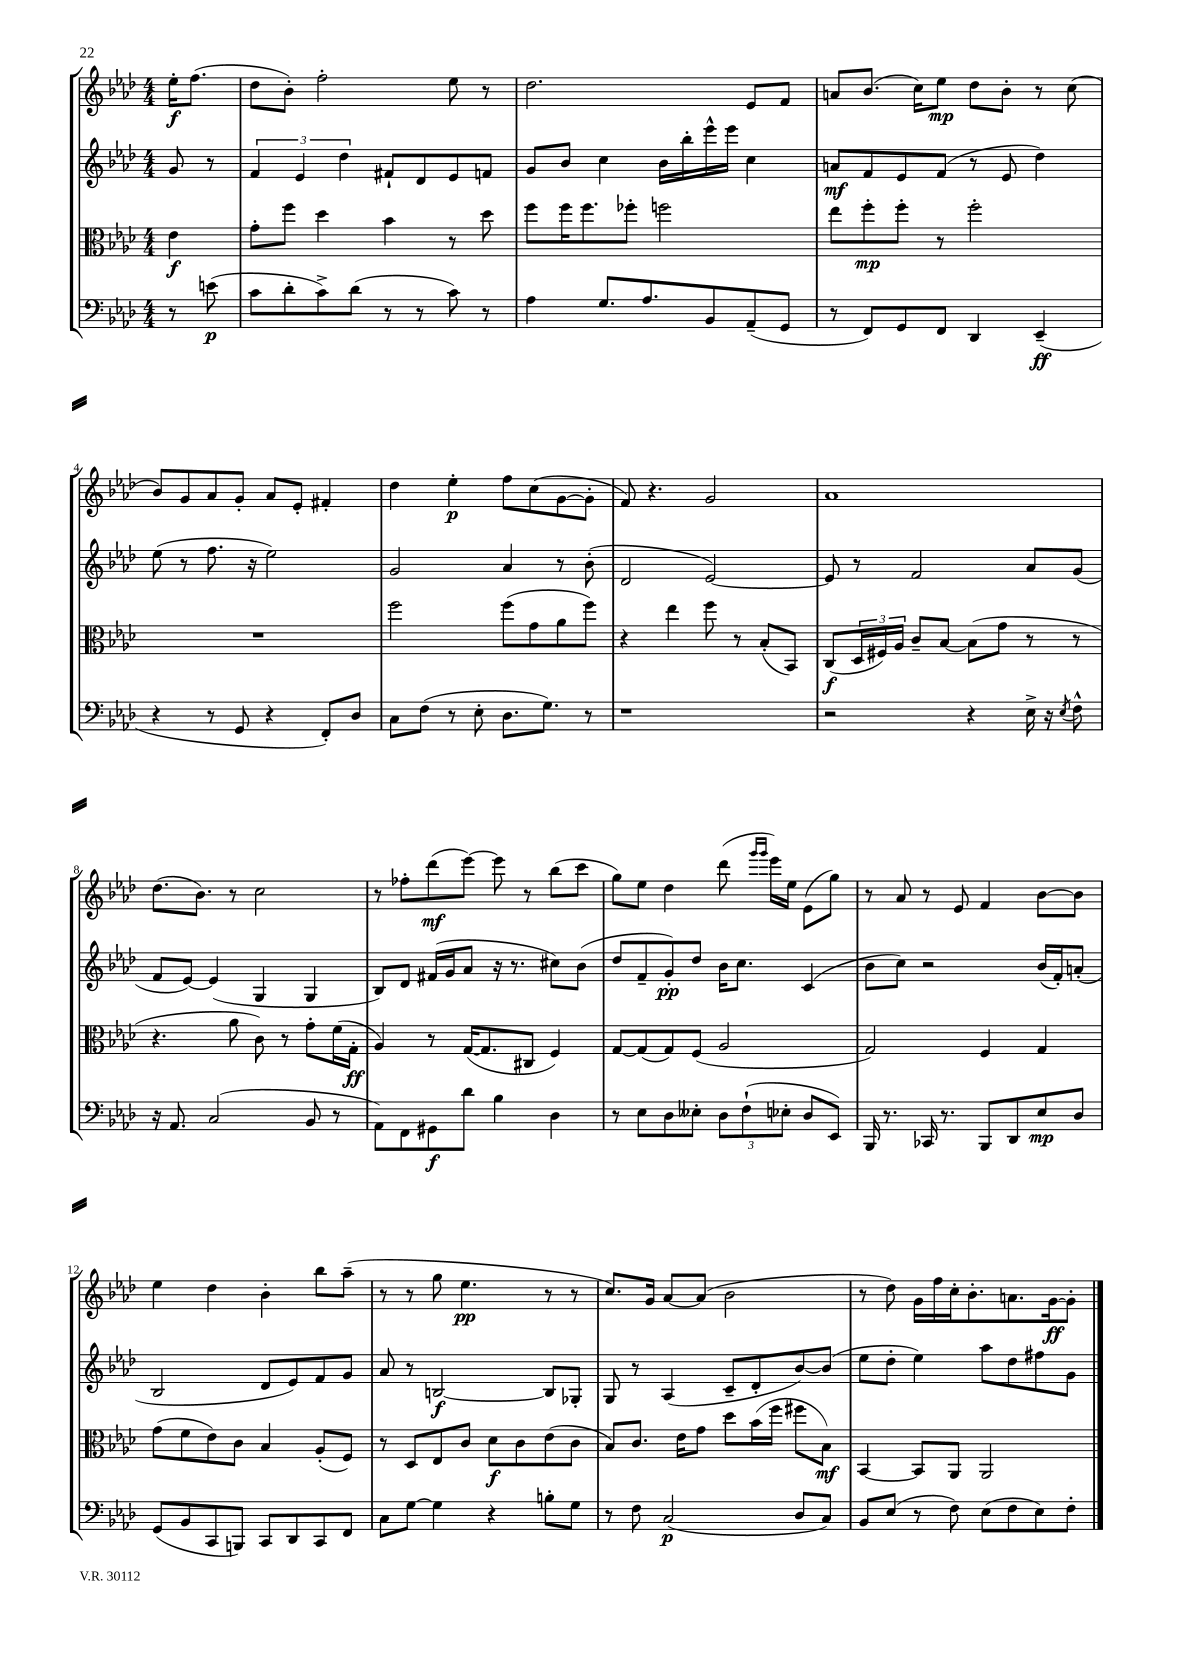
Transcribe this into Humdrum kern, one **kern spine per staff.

**kern	**kern	**kern	**kern
*staff4	*staff3	*staff2	*staff1
*clefF4	*clefC3	*clefG2	*clefG2
*k[b-e-a-d-]	*k[b-e-a-d-]	*k[b-e-a-d-]	*k[b-e-a-d-]
*M4/4	*M4/4	*M4/4	*M4/4
8r	4e-	8g	16ee-'
.	.	.	(8.ff
(8e	.	8r	.
=	=	=	=
8c	8g'	6f	8dd-
8d-'	8ff	.	8b-')
.	.	6e-	.
8c^)	4dd-	.	2ff'
.	.	6dd-	.
(8d-	.	.	.
8r	4b-	8f#`	.
8r	.	8d-	.
8c)	8r	8e-	8ee-
8r	8dd-	8f	8r
=	=	=	=
4A-	8ff	8g	2.dd-
.	16ff	8b-	.
.	8.ff	.	.
8.G	.	4cc	.
.	8ff-'	.	.
8.A-	.	.	.
.	2ff	16b-	.
.	.	16bb-'	.
8BB-	.	16eee-^^	.
.	.	16eee-	.
(8AA-~	.	4cc	8e-
8GG	.	.	8f
=	=	=	=
8r	8ee-	8a	8a
8FF)	8ff'	8f	(8.b-
8GG	8ff'	8e-	.
.	.	.	16cc)
8FF	8r	(8f	8ee-
4DD-	2ff'	8r	8dd-
.	.	8e-	8b-'
(4EE-~	.	4dd-)	8r
.	.	.	(8cc
=	=	=	=
4r	1r	(8ee-	8b-)
.	.	8r	8g
8r	.	8.ff	8a-
8GG	.	.	8g'
.	.	16r	.
4r	.	2ee-)	8a-
.	.	.	8e-'
8FF')	.	.	4f#'
8D-	.	.	.
=	=	=	=
8C	2ff	2g	4dd-
(8F	.	.	.
8r	.	.	4ee-'
8E-'	.	.	.
8.D-	(8ff	4a-	8ff
.	8g	.	(8cc
8.G)	.	.	.
.	8a-	8r	[8g
8r	8ff)	(8b-'	8g']
=	=	=	=
1r	4r	2d-	8f)
.	.	.	4.r
.	4ee-	.	.
.	8ff	[2e-)	2g
.	8r	.	.
.	(8B-'	.	.
.	8BB-)	.	.
=	=	=	=
2r	(8C	8e-]	1a-
.	24D-	8r	.
.	24F#)	.	.
.	24A-	.	.
.	8c~	2f	.
.	[8B-	.	.
4r	(8B-]	.	.
.	8g	.	.
16E-^	8r	8a-	.
16r	.	.	.
8qE-	.	.	.
8F^^	8r	(8g	.
=	=	=	=
16r	4.r	8f	(8.dd-
8.AA-	.	.	.
.	.	[8e-)	.
.	.	.	8.b-)
(2C	.	(4e-]	.
.	8a-	.	8r
.	8c)	4G	2cc
.	8r	.	.
8BB-	8g'	4G	.
8r	(16f	.	.
.	16G'	.	.
=	=	=	=
8AA-)	4A-)	8B-)	8r
8FF	.	8d-	8ff-'
8GG#	8r	(16f#	(8ddd-
.	.	16g	.
8d-	([16G	8a-	[8eee-)
.	8.G]	.	.
4B-	.	16r	8eee-]
.	.	8.r	.
.	8C#	.	8r
4D-	4F)	8cc#)	(8bb-
.	.	(8b-	8ccc
=	=	=	=
8r	[8G	8dd-	8gg)
8E-	(8G]	8f~	8ee-
8D-	8G)	8g')	4dd-
8E--'	(8F	8dd-	.
12D-	2A-	16b-	(8ddd-
.	.	8.cc	.
(12F`	.	.	.
.	.	.	16qqggg
.	.	.	16qqggg
.	.	.	16eee-)
12E-'	.	.	.
.	.	.	16ee-
8D-	.	(4c	(8e-
8EE-)	.	.	8gg)
=	=	=	=
16BBB-	2G)	8b-	8r
8.r	.	.	.
.	.	8cc)	8a-
16CC-	.	2r	8r
8.r	.	.	.
.	.	.	8e-
8BBB-	4F	.	4f
8DD-	.	.	.
8E-	4G	(16b-	[8b-
.	.	16f')	.
8D-	.	(8a'	8b-]
=	=	=	=
(8GG	(8g	2B-	4ee-
8BB-	8f	.	.
8CC	8e-)	.	4dd-
8BBB)	8c	.	.
8CC	4B-	8d-	4b-'
8DD-	.	8e-)	.
8CC	(8A-'	8f	8bb-
8FF	8F)	8g	(8aa-~
=	=	=	=
8C	8r	8a-	8r
[8G	8D-	8r	8r
4G]	8E-	[2B	8gg
.	8c	.	4.ee-
4r	8d-	.	.
.	8c	.	.
8B'	(8e-	8B]	8r
8G	8c	8G-'	8r
=	=	=	=
8r	8B-)	8G	8.cc)
8F	8.c	8r	.
.	.	.	16g
(2C	.	(4A-	[8a-
.	16e-	.	.
.	8g	.	(8a-]
.	8dd-	8c~	2b-
.	(16b-	8d-'	.
.	16ff	.	.
8D-	8ff#	[8b-)	.
8C)	8B-)	(8b-]	.
=	=	=	=
8BB-	[4BB-	8ee-	8r
(8E-	.	8dd-'	8dd-)
8r	8BB-]	4ee-)	16g
.	.	.	16ff
8F)	8AA-	.	16cc'
.	.	.	8.b-'
(8E-	2AA-	8aa-	.
8F	.	8dd-	8.a
8E-)	.	8ff#	.
.	.	.	[16g
8F'	.	8g	8g']
==	==	==	==
*-	*-	*-	*-
